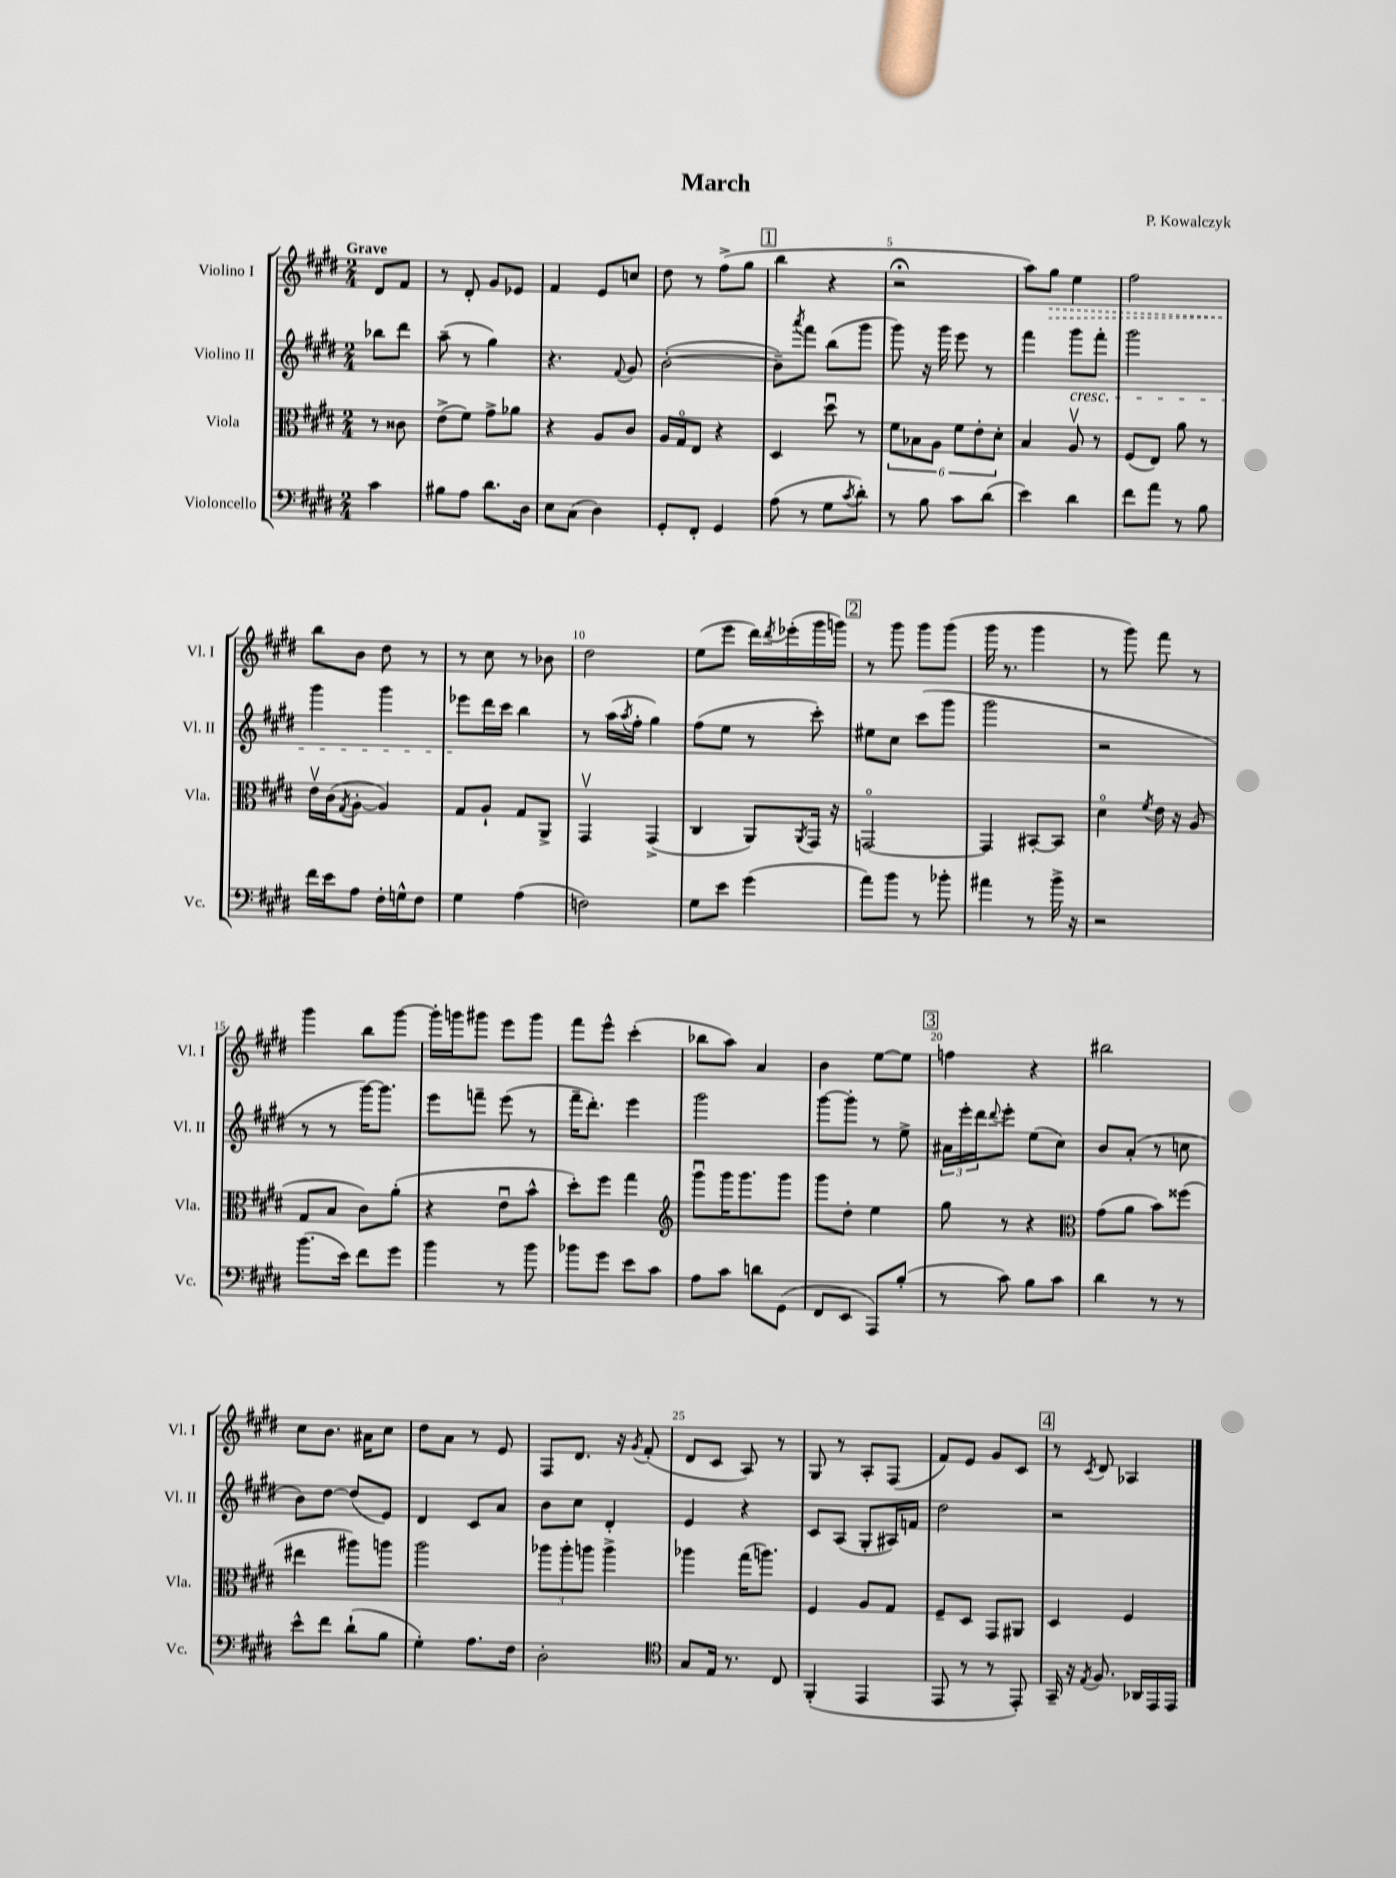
\header { title = "March" composer = "P. Kowalczyk" }
<<
\new StaffGroup <<
\new Staff = "s0" \with { instrumentName = "Violino I" shortInstrumentName = "Vl. I" } {
    \clef treble \key e \major \numericTimeSignature \time 2/4 \partial 4 \tempo "Grave"
    dis'8 fis'8 |
    r8 dis'8-. gis'8 ees'8 |
    fis'4 e'8 c''8 |
    dis''8 r8 fis''8->( gis''8 |
    \mark \markup { \box "1" } b''4 r4 |
    r2\fermata |
    a''8) \once \override Hairpin.style = #'dashed-line gis''8\> e''4 |
    fis''2 |
    b''8\! b'8 dis''8 r8 |
    r8 cis''8 r8 bes'8 |
    dis''2 |
    e''8( e'''8 dis'''16) \acciaccatura { dis'''8 } ees'''16-.( gis'''16 g'''16) |
    \mark \markup { \box "2" } r8 gis'''8 gis'''8 gis'''8( |
    gis'''16 r8. gis'''4 |
    r8 gis'''8) fis'''8 r8 |
    gis'''4 b''8 gis'''8~ |
    gis'''16-. g'''16 gis'''8 e'''8 gis'''8 |
    fis'''8 e'''8-^ cis'''4-.( |
    bes''8 a''8) a'4 |
    b'4 e''8~ e''8 |
    \mark \markup { \box "3" } f''4 r4 |
    bis''2 |
    cis''8 b'8. ais'16 cis''8 |
    dis''8 a'8 r8 e'8 |
    fis8 dis'8. r16 \acciaccatura { gis'8 } fis'8-.( |
    dis'8 cis'8 a8) r8 |
    gis8 r8 a8-. fis8( |
    fis'8) e'8 gis'8 cis'8 |
    \mark \markup { \box "4" } r8 \acciaccatura { cis'8 } dis'8 aes4 \bar "|." |
}
\new Staff = "s1" \with { instrumentName = "Violino II" shortInstrumentName = "Vl. II" } {
    \clef treble \key e \major \numericTimeSignature \time 2/4 \partial 4
    bes''8 dis'''8 |
    a''8--( r8 gis''4) |
    r4. \appoggiatura { fis'8 } gis'8 |
    b'2~-.( |
    \mark \markup { \box "1" } b'8--) \acciaccatura { a'''8 } fis'''8 b''8( gis'''8 |
    gis'''8) r16 gis'''16 e'''8 r8 |
    fis'''4 gis'''8\cresc fis'''8-. |
    gis'''2 |
    gis'''4 gis'''4 |
    ees'''8\! dis'''16 cis'''16 b''4 |
    r8 a''16( \acciaccatura { a''8 } fis''16-. gis''4) |
    fis''8( e''8 r8 cis'''8-.) |
    \mark \markup { \box "2" } eis''8 cis''8 cis'''8( gis'''8 |
    gis'''2 |
    r2 |
    r8 r8 gis'''16~) gis'''8. |
    e'''8 f'''8-- e'''8( r8 |
    fis'''16-- dis'''8.-.) e'''4 |
    gis'''2 |
    gis'''8~ gis'''8-. r8 e''8-> |
    \mark \markup { \box "3" } \tuplet 3/2 { ais'16 e'''16-. dis'''16 } \appoggiatura { dis'''8 } e'''8-. e''8( cis''8) |
    b'8 a'8-.( r8 c''8 |
    b'8) dis''8~ dis''8( e'8) |
    dis'4 cis'8 a'8 |
    b'8 cis''8 dis'4-. |
    e'4 r4 |
    cis'8 a8( gis8-. ais16) f'16 |
    dis''2 |
    \mark \markup { \box "4" } r2 \bar "|." |
}
\new Staff = "s2" \with { instrumentName = "Viola" shortInstrumentName = "Vla." } {
    \clef alto \key e \major \numericTimeSignature \time 2/4 \partial 4
    r8 cisis'8 |
    e'8->( fis'8) gis'8-> aes'8 |
    r4 a8 cis'8 |
    a16 gis16\flageolet e8 r4 |
    \mark \markup { \box "1" } dis4 dis''8\downbow r8 |
    \tuplet 6/4 { fis'8 bes8 a8 fis'8 e'8-. dis'8-. } |
    b4 a8\upbow r8 |
    fis8( e8) a'8 r8 |
    e'16\upbow cis'16( \acciaccatura { gis8 } a8~-. a4) |
    gis8 a8-! gis8 a,8-> |
    gis,4\upbow gis,4->( |
    cis4 a,8) \acciaccatura { a,8 } gis,16 r16 |
    \mark \markup { \box "2" } g,2~\flageolet |
    g,4 bis,8~-. bis,8 |
    dis'4\flageolet \acciaccatura { fis'8 } e'16 r16 a8( |
    gis8 b8 cis'8) a'8-.( |
    r4 e'8\downbow b'8-^ |
    dis''8-.) fis''8 gis''4 |
    \clef treble gis'''8\downbow gis'''16 gis'''8. gis'''8 |
    gis'''8 dis''8-. e''4 |
    \mark \markup { \box "3" } gis''8 r8 r4 |
    \clef alto gis'8( a'8 b'8) fisis''8( |
    eis''4 ais''8) a''8 |
    a''2 |
    \tuplet 3/2 { aes''8 aes''8-. a''8 } a''4-> |
    aes''4 gis''16( a''8.) |
    fis4 a8 gis8 |
    fis8-- dis8 gis,8 ais,8 |
    \mark \markup { \box "4" } dis4 fis4 \bar "|." |
}
\new Staff = "s3" \with { instrumentName = "Violoncello" shortInstrumentName = "Vc." } {
    \clef bass \key e \major \numericTimeSignature \time 2/4 \partial 4
    cis'4 |
    bis8 a8 dis'8. dis16 |
    e8 cis8( dis4) |
    gis,8-. fis,8-. gis,4 |
    \mark \markup { \box "1" } a8( r8 gis8 \acciaccatura { cis'8 } dis'8-.) |
    r8 b8 cis'8 dis'8( |
    e'4) dis'4 |
    fis'8 a'8 r8 b8 |
    fis'16 e'16 a8 fis16-. g16-^ fis8 |
    gis4 a4( |
    f2) |
    gis8 e'8 gis'4( |
    \mark \markup { \box "2" } a'8) b'8 r8 bes'8-. |
    ais'4 r8 b'16-> r16 |
    r2 |
    b'8.( e'16) fis'8 gis'8 |
    b'4 r8 b'8 |
    bes'8 gis'8 e'8 cis'8 |
    a8 cis'8 d'8 gis,8( |
    fis,8 e,8 a,,8) b8-.( |
    \mark \markup { \box "3" } r8 cis'8) b8 cis'8 |
    dis'4 r8 r8 |
    e'8-^ fis'8 dis'8-!( b8 |
    gis4-.) a8. fis16 |
    dis2-. |
    \clef tenor gis8 e16 r8. cis8 |
    fis,4-.( e,4 |
    e,8 r8 r8 e,8-.) |
    \mark \markup { \box "4" } gis,16-- r16 \acciaccatura { e8 } fis8. aes,16 e,16 e,16 \bar "|." |
}
>>
>>
\layout { \context { \Score \override BarNumber.break-visibility = ##(#f #t #t) barNumberVisibility = #(every-nth-bar-number-visible 5) } }
